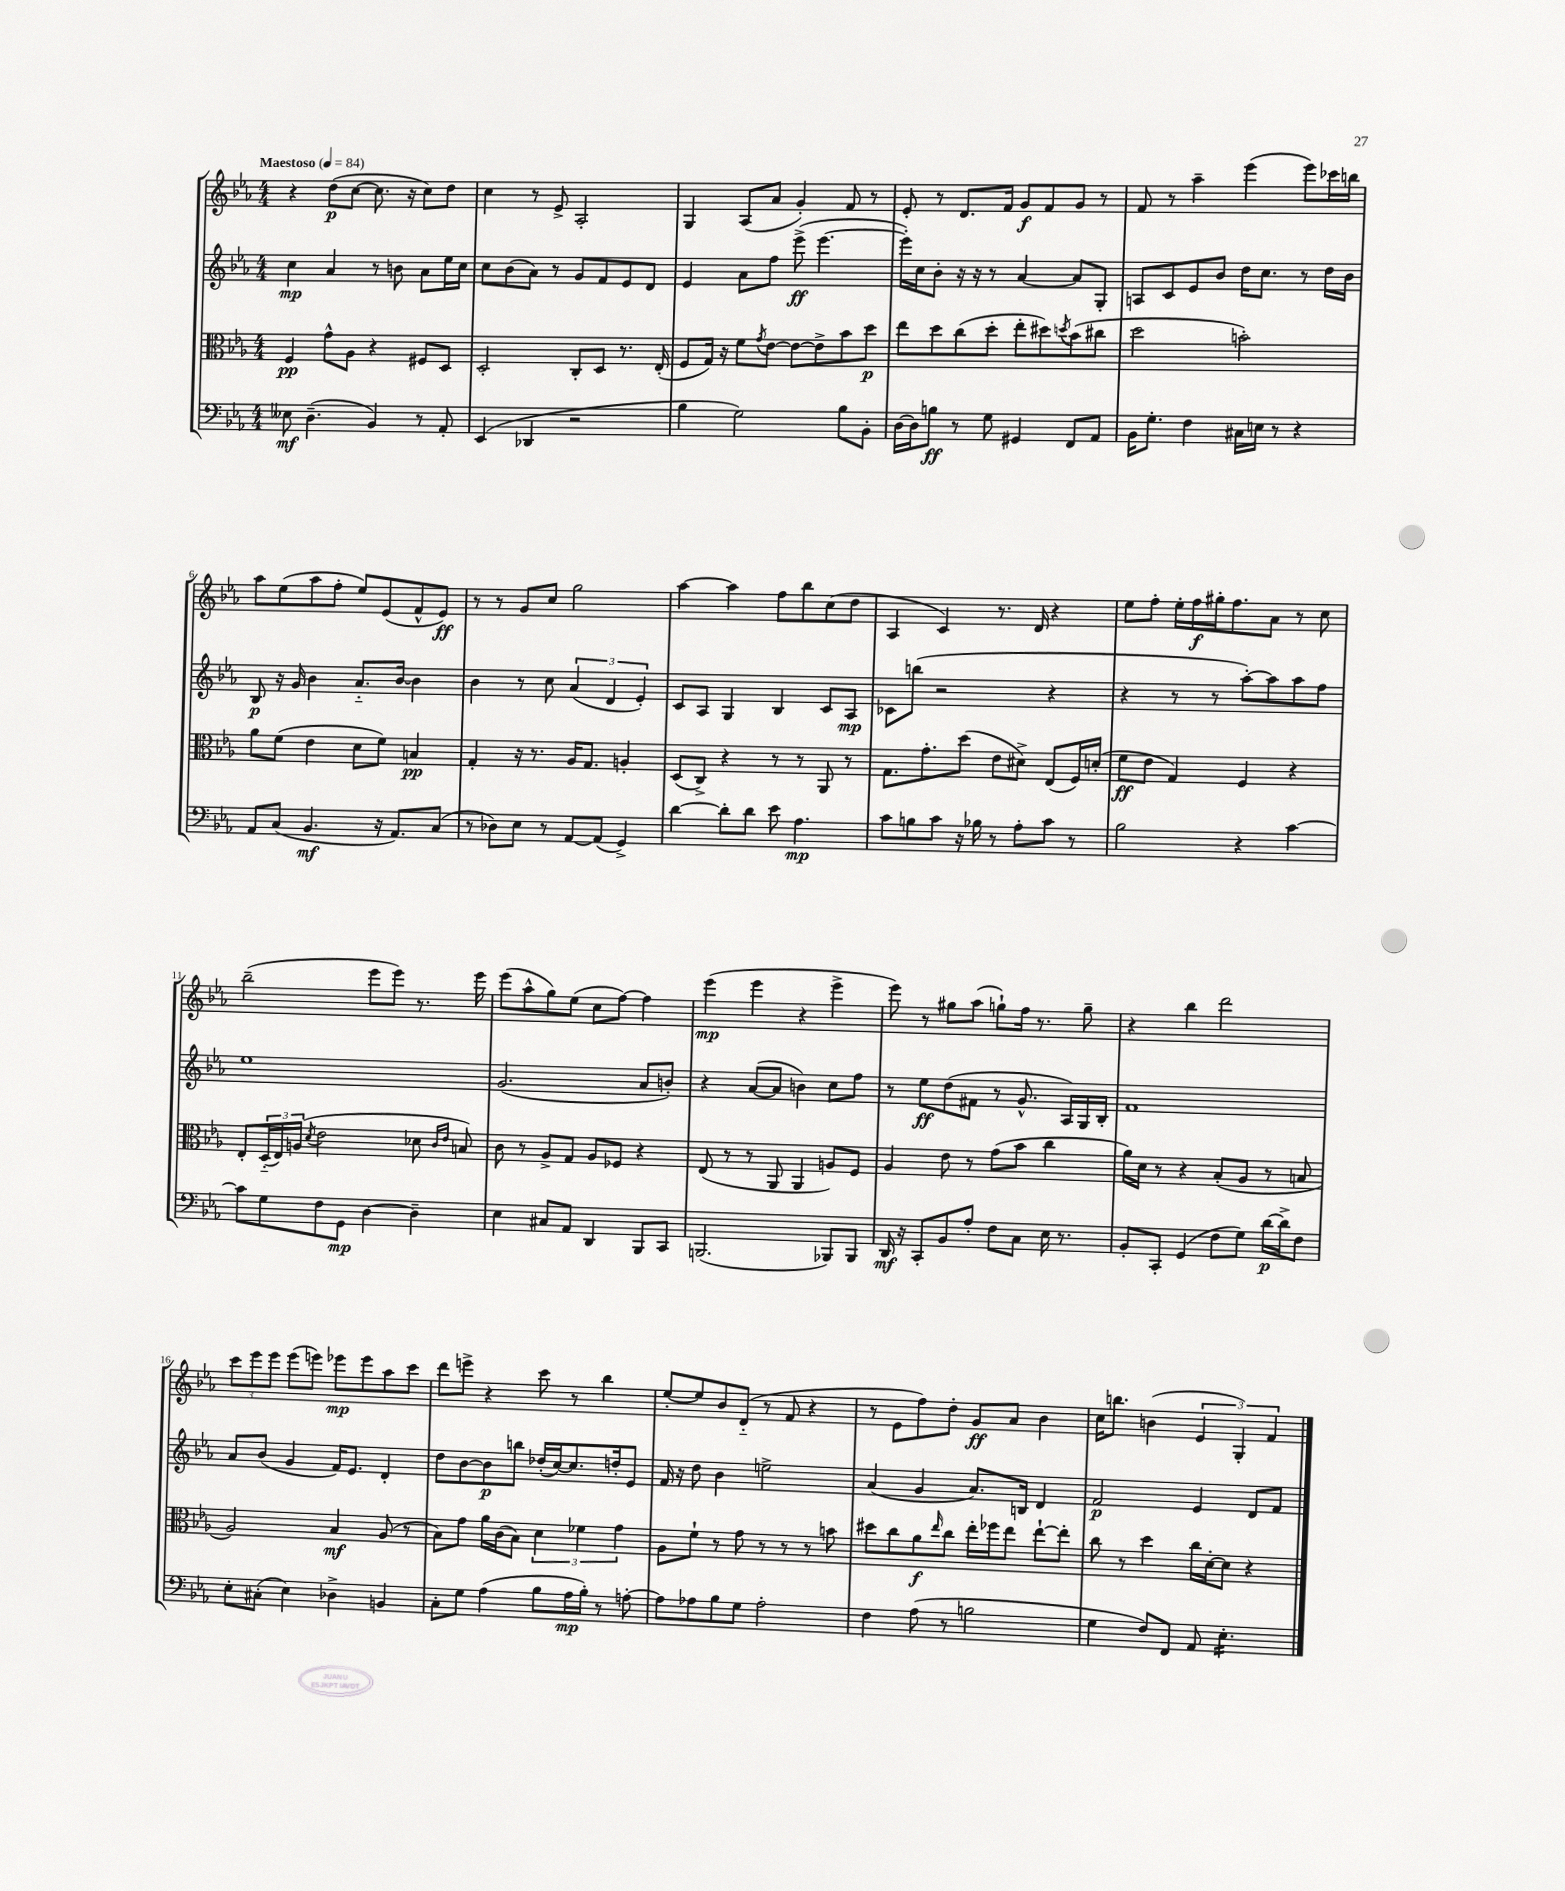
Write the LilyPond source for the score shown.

<<
\new StaffGroup <<
\new Staff = "s0" {
    \clef treble \key ees \major \numericTimeSignature \time 4/4 \tempo "Maestoso" 4 = 84
    r4 d''8\p( c''8~ c''8. r16 c''8) d''8 |
    c''4 r8 ees'8-> aes2-. |
    g4 aes8( aes'8 g'4-.) f'8 r8 |
    ees'8-. r8 d'8. f'16 g'8\f f'8 g'8 r8 |
    f'8 r8 aes''4-- ees'''4( ees'''8) ces'''16 b''16 |
    aes''8 ees''8( aes''8 f''8-. ees''8) ees'8( f'8-^ ees'8\ff) |
    r8 r8 g'8 c''8 g''2 |
    aes''4~ aes''4 f''8 bes''8 c''8( d''8 |
    aes4 c'4) r8. d'16 r4 |
    ees''8 f''8-. ees''16-. f''16\f gis''16-. f''8. aes'8 r8 c''8 |
    bes''2--( ees'''8 ees'''8) r8. ees'''16 |
    ees'''8( aes''8-^ g''8) ees''8( c''8 f''8~) f''4 |
    ees'''4\mp( ees'''4 r4 ees'''4-> |
    ees'''8) r8 gis''8 aes''8( g''8-!) f''16 r8. g''8-- |
    r4 bes''4 d'''2 |
    \tuplet 3/2 { c'''8 ees'''8 ees'''8 } ees'''8( e'''8) ees'''8\mp ees'''8 aes''8 c'''8 |
    d'''8 e'''8-> r4 c'''8 r8 bes''4 |
    ees''8~-. ees''8 bes'8 d'8-_( r8 f'8 r4 |
    r8 ees'8 f''8) d''8-. g'8\ff aes'8 bes'4 |
    c''16 b''8. b'4( \tuplet 3/2 { ees'4 g4-.) f'4 } \bar "|." |
}
\new Staff = "s1" {
    \clef treble \key ees \major \numericTimeSignature \time 4/4
    c''4\mp aes'4 r8 b'8 aes'8 ees''16 c''16 |
    c''8 bes'8( aes'8) r8 g'8 f'8 ees'8 d'8 |
    ees'4 aes'8 f''8 ees'''8->\ff( ees'''4.~ |
    ees'''16-.) c''16 bes'8-. r16 r16 r8 aes'4~ aes'8 g8-. |
    a8 c'8 ees'8 bes'8 d''16 c''8. r8 d''16 bes'16 |
    bes8\p r16 g'16 bes'4 aes'8.-_ bes'16~ bes'4 |
    bes'4 r8 c''8 \tuplet 3/2 { aes'4( d'4 ees'4-.) } |
    c'8 aes8 g4 bes4 c'8 aes8\mp |
    ces'8 b''8( r2 r4 |
    r4 r8 r8 aes''8~-.) aes''8 aes''8 f''8 |
    ees''1 |
    g'2.( aes'8 b'8-.) |
    r4 aes'8~( aes'8 b'4) c''8 f''8 |
    r8 ees''8\ff d''8( fis'8 r8 g'8.-^ aes16) g16 bes16-. |
    f'1 |
    aes'8 bes'8( g'4 f'16) ees'8. d'4-. |
    d''8 bes'8~ bes'8\p b''8 des''16-.( c''16~) c''8. d''16-. ees'8 |
    f'16 r16 d''8 bes'4 e''2-> |
    aes'4( g'4 aes'8.) b16 d'4 |
    f'2\p ees'4 d'8 f'8 \bar "|." |
}
\new Staff = "s2" {
    \clef alto \key ees \major \numericTimeSignature \time 4/4
    f4\pp g'8-^ aes8 r4 fis8 d8 |
    d2-. c8-. d8 r8. ees16-.( |
    f8 g16) r16 f'8 \acciaccatura { g'8 } ees'8~ ees'8~ ees'8-> bes'8 d''8\p |
    ees''8 d''8 c''8( d''8-. ees''8-. dis''8) \acciaccatura { d''8 } bes'8( cis''8 |
    d''2 b'2-.) |
    aes'8 f'8( ees'4 d'8 f'8) b4\pp |
    g4-. r16 r8. aes16 g8. a4-. |
    d8( c8->) r4 r8 r8 aes,8 r8 |
    g8. g'8.-. d''8( ees'8 dis'8->) ees8( f16) d'16-.( |
    f'8\ff ees'8 g4) f4 r4 |
    ees8-. \tuplet 3/2 { d16-_( ees16) a16( } \acciaccatura { d'8 } ees'2 des'8 \grace { c'16 ees'16 } b8) |
    c'8 r8 aes8-> g8 aes8 fes8 r4 |
    ees8( r8 r8 aes,8 aes,4 a8) f8 |
    aes4 ees'8 r8 g'8( bes'8 c''4 |
    aes'16) d'16 r8 r4 bes8-.( aes8 r8 b8 |
    aes2) bes4\mf aes8( r8 |
    bes8) g'8 aes'16 c'16( bes8) \tuplet 3/2 { d'4 fes'4 g'4 } |
    aes8 f'8-! r8 g'8 r8 r8 r8 b'8 |
    dis''8 c''8 aes'8\f \grace { ees''16 } c''8 ees''16-. fes''16 ees''8 ees''8~-! ees''8-. |
    c''8 r8 d''4 c''16 d'16~-. d'8 r4 \bar "|." |
}
\new Staff = "s3" {
    \clef bass \key ees \major \numericTimeSignature \time 4/4
    eeses8\mf d4.--( bes,4) r8 aes,8-. |
    ees,4( des,4 r2 |
    bes4 g2) bes8 bes,8-. |
    d16~ d16 b8\ff r8 g8 gis,4 f,8 aes,8 |
    bes,16 g8.-. f4 cis16 e16 r8 r4 |
    aes,8 c8( bes,4.\mf r16 aes,8.) c8( |
    r8 des8) ees8 r8 aes,8~ aes,8( g,4->) |
    d'4~ d'8-. d'8 ees'8 aes4.\mp |
    c'8 b8 c'8 r16 bes16 r8 aes8-. c'8 r8 |
    bes2 r4 c'4~ |
    c'8 g8 f8 g,8\mp d4~ d4-- |
    ees4 cis8 aes,8 d,4 bes,,8 c,8 |
    b,,2.( bes,,8) bes,,8 |
    d,16\mf r16 c,8-. bes,8 aes8-. f8 c8 ees16 r8. |
    bes,8-. c,8-. g,4( f8 g8) d'16~\p d'16-> f8 |
    ees8-. cis8-.( ees4) des4-> b,4 |
    c8-. g8 aes4( bes8 aes16\mp bes16-.) r8 a8~-. |
    a8 aes8 bes8 g8 aes2-. |
    f4 aes8( r8 b2 |
    g4 f8) f,8 aes,8 ees4.:16-. \bar "|." |
}
>>
>>
